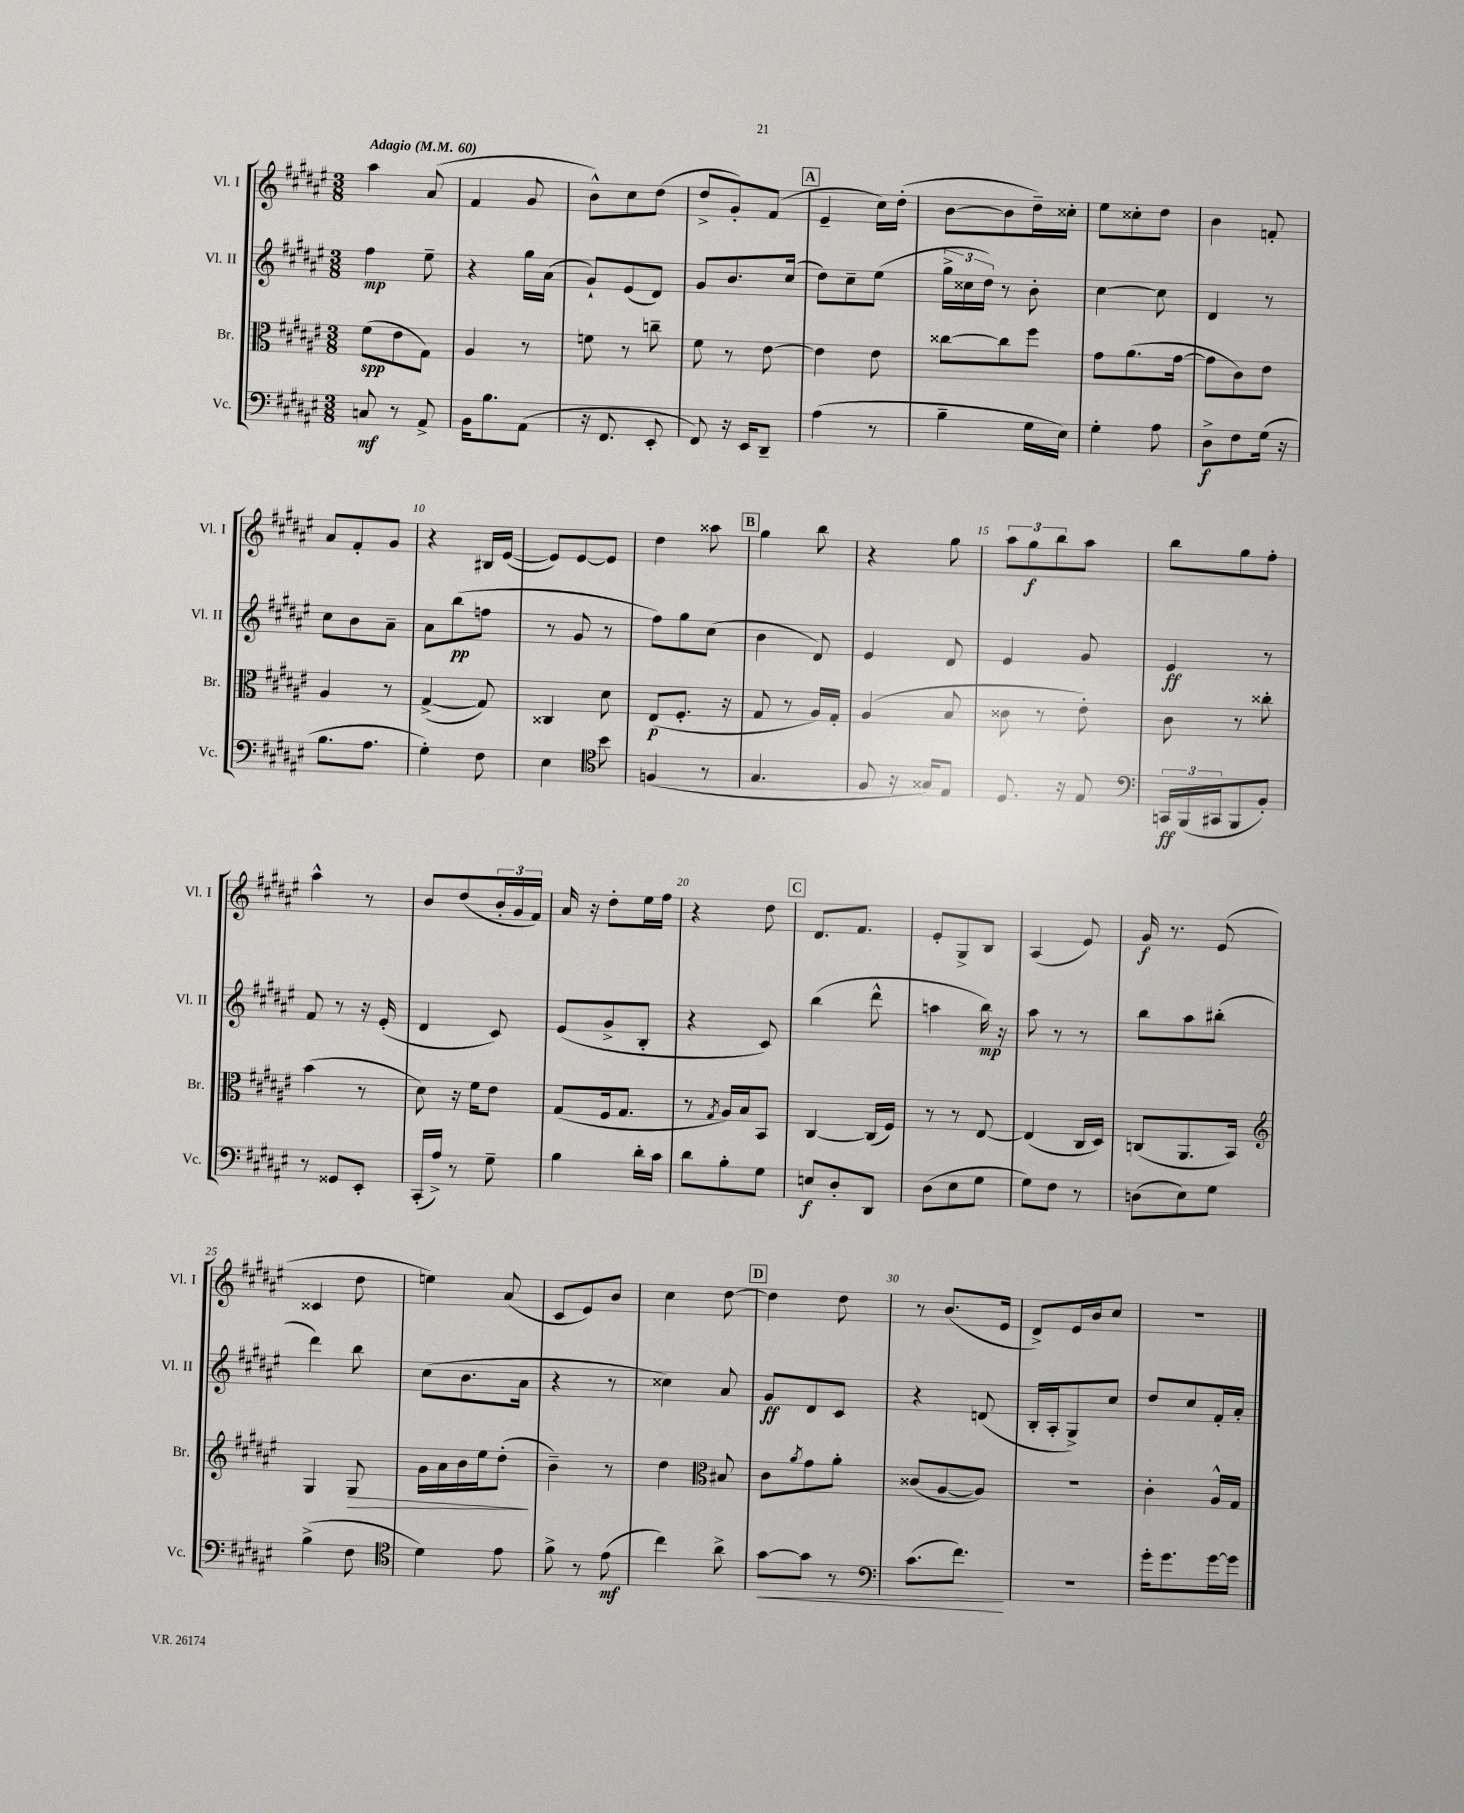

**kern	**kern	**kern	**kern
*staff4	*staff3	*staff2	*staff1
*clefF4	*clefC3	*clefG2	*clefG2
*k[f#c#g#d#a#e#]	*k[f#c#g#d#a#e#]	*k[f#c#g#d#a#e#]	*k[f#c#g#d#a#e#]
*M3/8	*M3/8	*M3/8	*M3/8
*MM60	*MM60	*MM60	*MM60
8C	(8f#	4ff#	4aa#
8r	8e#	.	.
8AA#^	8G#)	8ee#~	(8a#
=	=	=	=
16BB	4A#	4r	4f#
8.B	.	.	.
(8AA#	8r	16gg#	8g#
.	.	(16a#	.
=	=	=	=
16r	8f	8g#`)	8b^^)
8.FF#	.	.	.
.	8r	(8e#	8cc#
8EE#'	8cc~	8d#)	(8dd#
=	=	=	=
8FF#)	8f#	8g#	8dd#^
16r	8r	8.b	8g#')
16EE#	.	.	.
8DD#~	[8e#	.	(8f#
.	.	(16cc#	.
=	=	=	=
(4A#	4e#]	8dd#)	4e#~
.	.	8cc#~	.
8r	8e#	(8ee#	16cc#)
.	.	.	(16dd#'
=	=	=	=
4B~	[8cc##	24gg#^	[8b
.	.	24cc##	.
.	.	24dd#)	.
.	8cc##]	8r	8b]
16G#	8ff#	8b'	16dd#~)
16E#)	.	.	16cc##'
=	=	=	=
4G#'	8g#	[4cc#	8ee#
.	(8.a#	.	8cc##'
8A#	.	8cc#]	8dd#
.	[16g#	.	.
=	=	=	=
8D#^	8g#]	4d#	4b
8F#	8c#)	.	.
(16G#	8e#	8r	8f'
16r	.	.	.
=	=	=	=
8.B	4A#	8cc#	8a#
.	.	8b	8f#'
8.A#	.	.	.
.	8r	8a#~	8g#
=	=	=	=
4G#')	([4G#^	8a#	4r
.	.	(8bb	.
8F#	8G#])	8ff	16B#
.	.	.	([16e#
=	=	=	=
4E#	4C##	8r	8e#])
.	.	8g#	[8e#
*clefC4	*	*	*
8b	8d#	8r	8e#]
=	=	=	=
(4F	(8E#	8ff#)	4dd#
.	8.F#'	8gg#	.
8r	.	(8cc#	8aa##
.	16r	.	.
=	=	=	=
4.G#	8G#	4b	4gg#
.	8r	.	.
.	16A#)	8d#)	8bb
.	16G#'	.	.
=	=	=	=
8F#	(4A#	4e#	4r
16r	.	.	.
16G##)	.	.	.
8E#	8B	8d#	8gg#
=	=	=	=
8.D#	8c##	4e#	12aa#
.	.	.	12gg#
.	8r	.	.
.	.	.	12bb
16r	.	.	.
8E#	8e#')	8g#	8aa#
=	=	=	=
*clefF4	*	*	*
24CC	8c#	4e#	8bb
(24BBB	.	.	.
24CC#	.	.	.
8BBB	8r	.	8gg#
8BB')	8cc##'	8r	8ff#'
=	=	=	=
8r	(4b	8f#	4aa#^^
8GG##	.	8r	.
8EE#'	8r	16r	8r
.	.	(16e#'	.
=	=	=	=
(16CC#'	8d#)	4d#	8b
16A#^)	.	.	.
8r	16r	.	(8dd#
.	16f#	.	.
8G#~	8e#	8c#)	24b'
.	.	.	24g#
.	.	.	24f#)
=	=	=	=
4B	(8G#	(8e#	16a#
.	.	.	16r
.	16F#	8g#^	8dd#'
.	8.G#	.	.
16d#'	.	8B'	16ee#
16c#	.	.	16ff#
=	=	=	=
8d#	8r	4r	4r
.	8qG#	.	.
8B'	16A#)	.	.
.	16B	.	.
8G#	8BB	8c#)	8dd#
=	=	=	=
8E	[4C#	(4bb	8.d#
8D#'	.	.	.
.	.	.	8.f#
8DD#	(16C#]	8ddd#^^	.
.	16F#)	.	.
=	=	=	=
(8D#	8r	4aa	8e#'
8E#	8r	.	8G#^
8G#	[8E#	16bb)	8B
.	.	16r	.
=	=	=	=
8G#)	(4E#]	8aa#	(4A#
8F#	.	8r	.
8r	16C#	8r	8e#)
.	16D#)	.	.
=	=	=	=
(8D	(8C	8bb	16g#
.	.	.	8.r
8E#)	8.AA#	8aa#	.
8G#	.	(8bb#'	(8e#
.	16BB)	.	.
=	=	=	=
*	*clefG2	*	*
(4B^	4G#	4ddd#)	4c##
8F#	8G#	8bb	8dd#
=	=	=	=
*clefC4	*	*	*
4d#)	16g#	(8cc#	4ee)
.	16a#	.	.
.	16b	8.b	.
.	16ee#	.	.
8e#	(8dd#'	.	(8a#
.	.	16a#	.
=	=	=	=
8f#^	4b~)	4r	8c#
8r	.	.	8e#)
(8e#	8r	8r	8b
=	=	=	=
4cc#)	4dd#	4cc##)	4cc#
*	*clefC3	*	*
8a#^	8B#	8a#	[8dd#
=	=	=	=
[8g#	8c#	8g#	4dd#]
.	8qa#	.	.
8g#]	8g#	8d#	.
8r	8a#'	8c#	8dd#
=	=	=	=
*clefF4	*	*	*
(8.c#	(8c##	4r	8r
.	[8A#	.	(8.b
8.f#)	.	.	.
.	8A#])	(8d	.
.	.	.	16e#
=	=	=	=
4.r	4.r	16B'	8d#^)
.	.	16A#'	.
.	.	8G#^)	16e#
.	.	.	16b
.	.	8cc#	8cc#
=	=	=	=
16g#'	4c#'	8dd#	4.r
8.g#	.	.	.
.	.	8cc#	.
[16g#	16A#^^	16f#'	.
16g#]	16G#	16a#'	.
==	==	==	==
*-	*-	*-	*-
